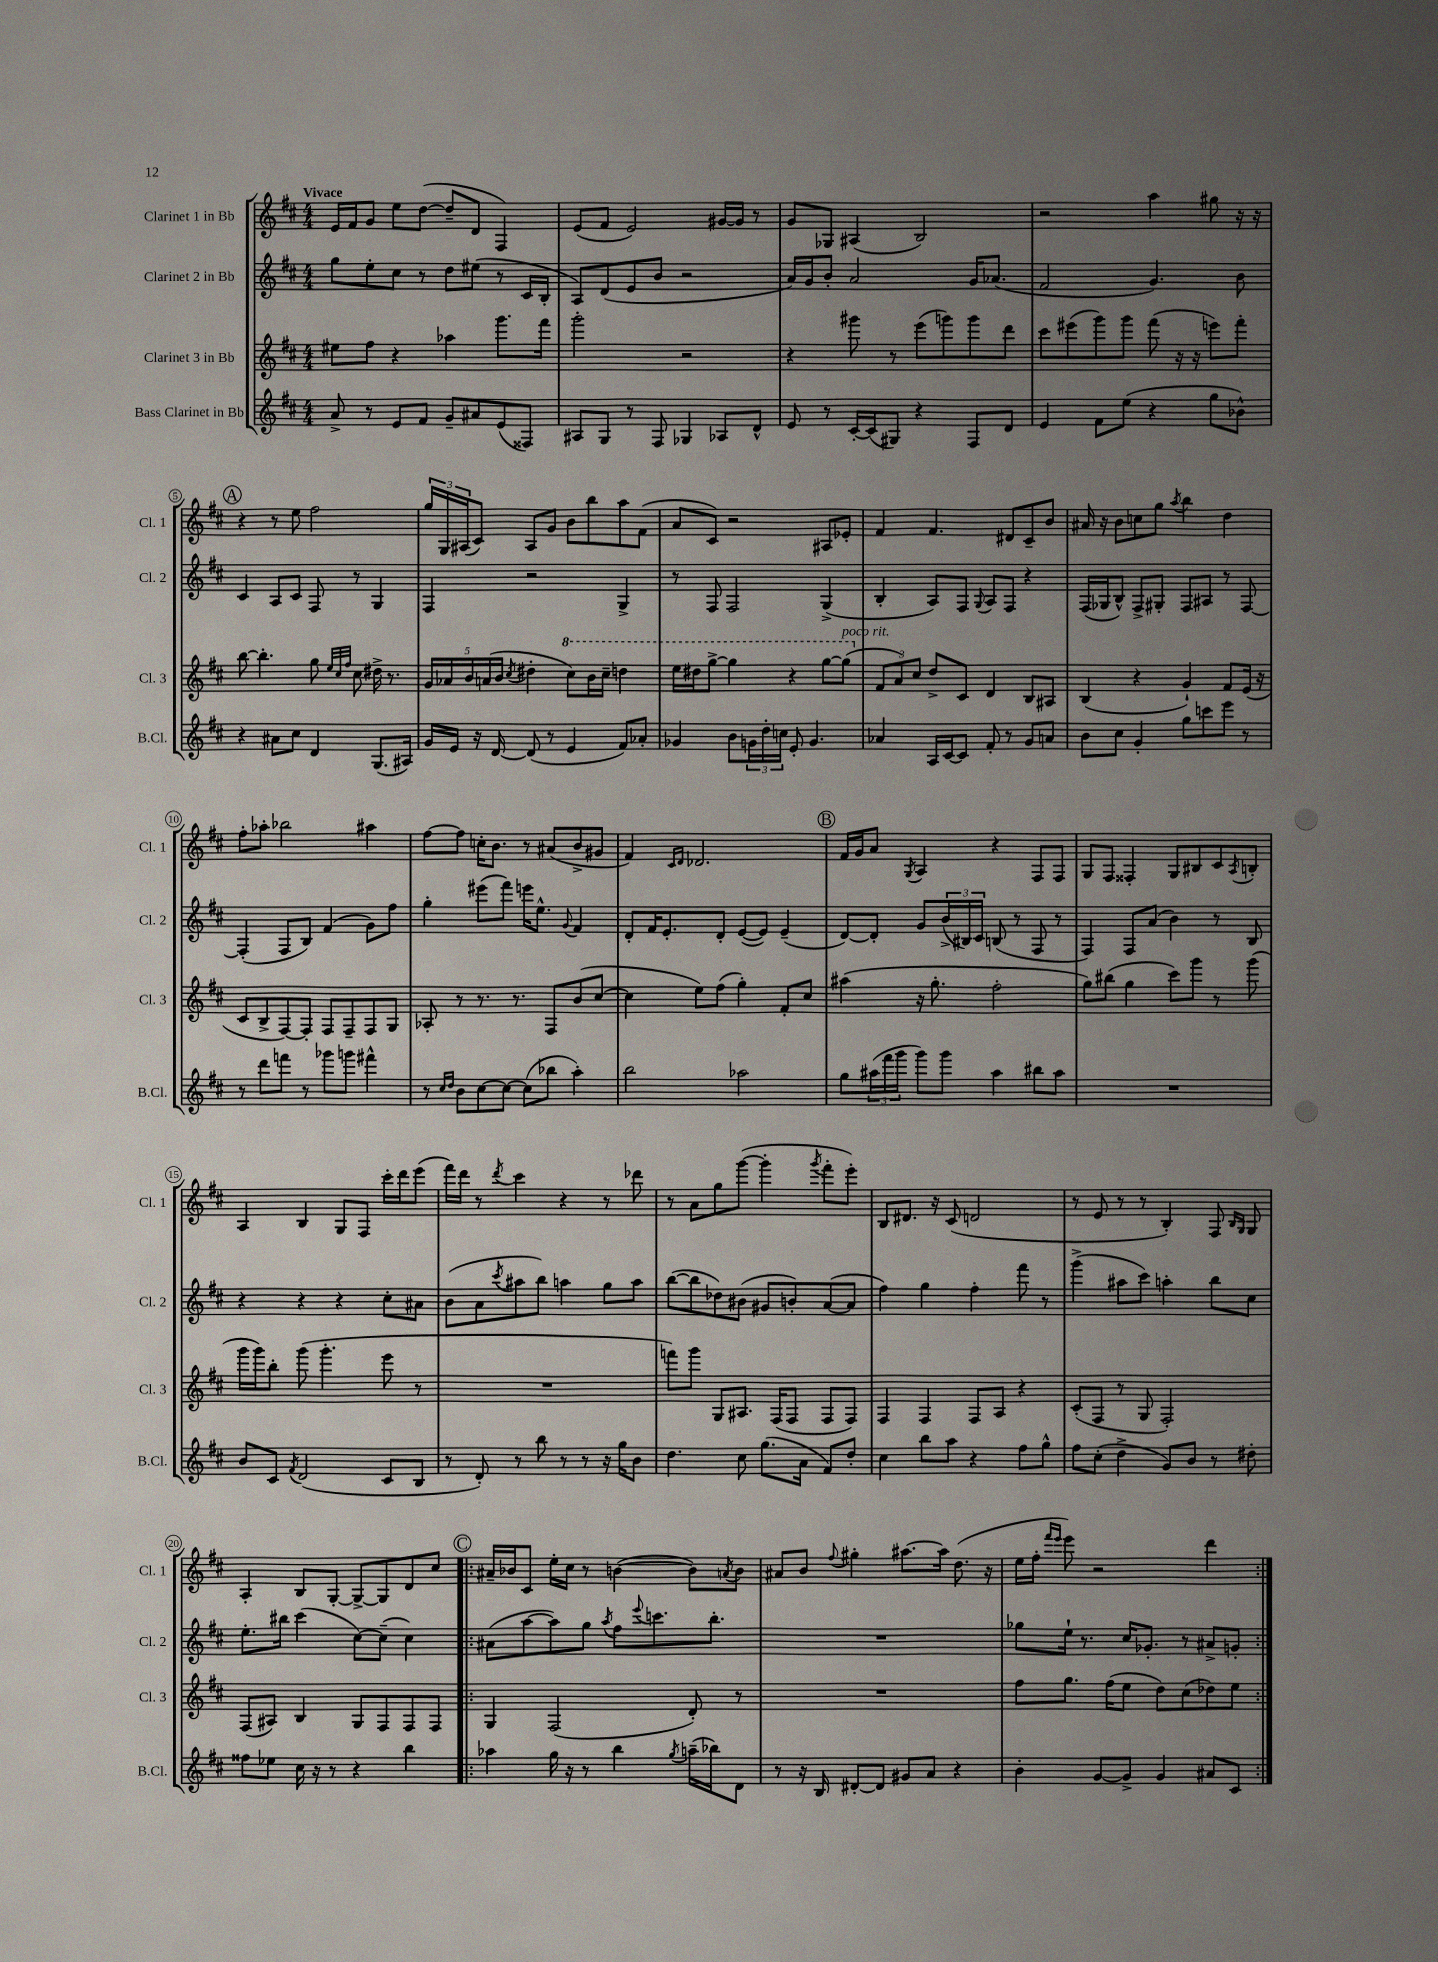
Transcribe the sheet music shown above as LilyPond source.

<<
\new StaffGroup <<
\new Staff = "s0" \with { instrumentName = "Clarinet 1 in Bb" shortInstrumentName = "Cl. 1" } {
    \clef treble \key d \major \numericTimeSignature \time 4/4 \tempo "Vivace"
    e'16 fis'16 g'8 e''8 d''8~( d''8-- d'8 fis4) |
    e'8( fis'8 e'2) gis'16~ gis'16 r8 |
    g'8 ges8 ais4( b2) |
    r2 a''4 gis''8 r16 r16 |
    \mark \markup { \circle "A" } r4 r8 e''8 fis''2 |
    \tuplet 3/2 { g''16 g16 ais16( } cis'8) ais8 g'8 b'8 b''8 a''8 fis'8( |
    a'8 cis'8) r2 ais8 ees'8-. |
    fis'4 fis'4. dis'8 cis'8-- b'8 |
    ais'16 r16 b'8 c''8 g''8 \acciaccatura { a''8 } b''4 d''4 |
    fis''8-. aes''8-. bes''2 ais''4 |
    fis''8~ fis''8 c''16-. b'8. r8 ais'8( b'8-> gis'8 |
    fis'4) \grace { cis'16 d'16 } des'2. |
    \mark \markup { \circle "B" } fis'16 g'16 a'8 \acciaccatura { g8 } a4 r4 fis8 fis8 |
    g8 fis8 fisis4-. g8 bis8 cis'8 \acciaccatura { a8 } b8-. |
    a4 b4 g8 fis8 cis'''16-. d'''16 e'''8( |
    fis'''16) d'''16 r8 \acciaccatura { d'''8 } cis'''4 r4 r8 des'''8 |
    r8 a'8 g''8 g'''8~( g'''4-. \acciaccatura { g'''8 } fis'''8-. e'''8-.) |
    b8 dis'8. r16 cis'8( d'2 |
    r8 e'8 r8 r8 b4-.) fis8 \grace { b16 g16 } g8 |
    a4-. b8 g8~-. g8~-> g8 d'8 cis''8 |
    \repeat volta 2 { \mark \markup { \circle "C" } ais'16-- bes'16 cis'8 e''16-. cis''16 r8 b'4~( b'8) \acciaccatura { a'8 } b'8 |
    ais'8 b'8 \appoggiatura { fis''8 } gis''4-. ais''8.~ ais''16 d''8.( r16 |
    e''16 fis''16-. \grace { fis'''16 e'''16 } e'''8) r2 d'''4 | }
}
\new Staff = "s1" \with { instrumentName = "Clarinet 2 in Bb" shortInstrumentName = "Cl. 2" } {
    \clef treble \key d \major \numericTimeSignature \time 4/4
    g''8 e''8-. cis''8 r8 d''8 eis''8( r8 cis'16 b16-. |
    a8) d'8( e'8 b'8 r2 |
    a'16) g'16 b'8-. a'2 g'16 aes'8.( |
    fis'2 g'4.) b'8 |
    \mark \markup { \circle "A" } cis'4 a8 cis'8 fis8 r8 g4 |
    fis4 r2 g4-> |
    r8 fis8 fis2 g4->( |
    b4-. a8) fis8 \appoggiatura { g8 } a8 fis8 r4 |
    fis16( ges16 b8-^) fis8-> gis8-. fis8 ais8 r8 fis8~ |
    fis4-.( fis8 b8) fis'4( g'8) fis''8 |
    g''4-. eis'''8( fis'''8) e'''16 e''8.-^ \appoggiatura { g'8 } fis'4 |
    d'8-. fis'16 e'8.-. d'8-. e'8~( e'8) e'4--( |
    \mark \markup { \circle "B" } d'8~) d'8-. g'8 \tuplet 3/2 { b'16->( bis16) cis'16 } b8( r8 fis8 r8 |
    fis4) fis8 a'8( b'4) r8 b8 |
    r4 r4 r4 cis''8-. ais'8 |
    b'8( a'8 \acciaccatura { cis'''8 } ais''8 b''8) a''4 g''8 a''8 |
    b''8~( b''8 des''8) bis'8( gis'8 b'8-.) a'8~( a'8 |
    fis''4) g''4 fis''4-. fis'''8 r8 |
    g'''4->( ais''8 cis'''8) a''4-. b''8 cis''8 |
    e''8.-. bis''16 cis'''4( cis''8~) cis''8--( cis''4) |
    \repeat volta 2 { \mark \markup { \circle "C" } ais'8( a''8~ a''8) g''8 \acciaccatura { a''8 } fis''8 \appoggiatura { e'''8 } c'''8. b''8.-. |
    R1 |
    ges''8 e''16-! r8. cis''16 ges'8.-. r8 ais'8-> g'8-. | }
}
\new Staff = "s2" \with { instrumentName = "Clarinet 3 in Bb" shortInstrumentName = "Cl. 3" } {
    \clef treble \key d \major \numericTimeSignature \time 4/4
    eis''8 fis''8 r4 aes''4 g'''8. fis'''16 |
    g'''2-. r2 |
    r4 gis'''8 r8 e'''8( g'''8) g'''8 d'''8 |
    cis'''8 eis'''8( g'''8) g'''8 fis'''8( r16 r16 e'''8) fis'''8-. |
    \mark \markup { \circle "A" } b''8~ b''4.-. g''8 \grace { e''32 cis''32 fis''32 } cis''8 dis''16-> r8. |
    \tuplet 5/4 { g'16 aes'16 b'16 a'16( b'16 } \acciaccatura { cis''8 } dis''4-. \ottava #1 cis'''8) b''16 cis'''16-- d'''!4 |
    e'''16 dis'''16 g'''8~-> g'''4 r4 g'''8~ g'''8^\markup { \italic "poco rit." }( \ottava #0 |
    \tuplet 3/2 { fis'8 a'8) cis''8 } d''8-> cis'8 d'4 b8 ais8 |
    b4( r4 g'4-!) fis'8 e'16( r16 |
    cis'8 b8-> fis8~) fis8-. fis8 fis8-- fis8 g8 |
    aes8-. r8 r8. r8. fis8 b'8( cis''8~ |
    cis''4 e''8) fis''8( g''4-.) fis'8-. cis''8 |
    \mark \markup { \circle "B" } ais''4( r16 g''8.-. fis''2-. |
    g''8) bis''8( g''4 cis'''8) g'''8 r8 g'''8( |
    g'''16 g'''16) b''8-. g'''8( g'''4.-. e'''8 r8 |
    R1 |
    f'''8) g'''8 g8 ais8. fis16( fis8 fis8 fis8) |
    fis4 fis4 fis8 a8 r4 |
    cis'8-.( fis8 r8 g8 fis2-.) |
    fis8( ais8) b4 g8 fis8 fis8 fis8 |
    \repeat volta 2 { \mark \markup { \circle "C" } g4 fis2( d'8-.) r8 |
    R1 |
    fis''8 g''8. fis''16( e''8 d''8) cis''8( des''8) e''8 | }
}
\new Staff = "s3" \with { instrumentName = "Bass Clarinet in Bb" shortInstrumentName = "B.Cl." } {
    \clef treble \key d \major \numericTimeSignature \time 4/4
    a'8-> r8 e'8 fis'8 g'8-- ais'8 e'8( fisis8) |
    ais8 g8 r8 fis8 ges4 aes8 d'8-^ |
    e'8 r8 cis'16~-. cis'16( gis8) r4 fis8 d'8 |
    e'4 fis'8 e''8( r4 g''8 bes'8-^) |
    \mark \markup { \circle "A" } r4 ais'8 cis''8 d'4 g8.( ais16) |
    g'16 e'16 r16 d'16~ d'8( r8 e'4 fis'8) aes'8-. |
    ges'4 b'8 \tuplet 3/2 { g'16 d''16-. c''16 } e'8-. g'4. |
    aes'4 a16 cis'16~ cis'8 fis'8-. r8 g'8 a'8 |
    b'8 cis''8 g'4-. g''8 c'''8 e'''8 r8 |
    r8 d'''8 f'''8 r8 ges'''8 g'''8 fis'''4-^ |
    r8 \grace { cis''16 d''16 } b'8 cis''8~ cis''8~ cis''8( bes''8 a''4-.) |
    b''2 aes''2 |
    \mark \markup { \circle "B" } g''8 \tuplet 3/2 { ais''16( fis'''16 g'''16 } g'''8) g'''8 ais''4 bis''8 ais''8 |
    R1 |
    b'8 cis'8 \acciaccatura { fis'8 } d'2( cis'8 b8 |
    r8 d'8-.) r8 b''8 r8 r8 r16 g''16 b'8 |
    d''4. cis''8 g''8.( a'16 fis'8) d''8-. |
    cis''4 b''8 a''8 r4 fis''8 g''8-^ |
    fis''8 cis''8-.( d''4-> g'8) b'8 r8 dis''8-. |
    fisis''8 ees''8 cis''16 r16 r8 r4 b''4 |
    \repeat volta 2 { \mark \markup { \circle "C" } aes''4 g''16 r16 r8 b''4 \acciaccatura { g''8 } a''16--( bes''16) d'8 |
    r8 r16 b16 dis'8~-. dis'8 gis'8 a'8 r4 |
    b'4-. g'8~ g'8-> g'4 ais'8 cis'8 | }
}
>>
>>
\layout { \context { \Score \override BarNumber.stencil = #(make-stencil-circler 0.1 0.3 ly:text-interface::print) } }
